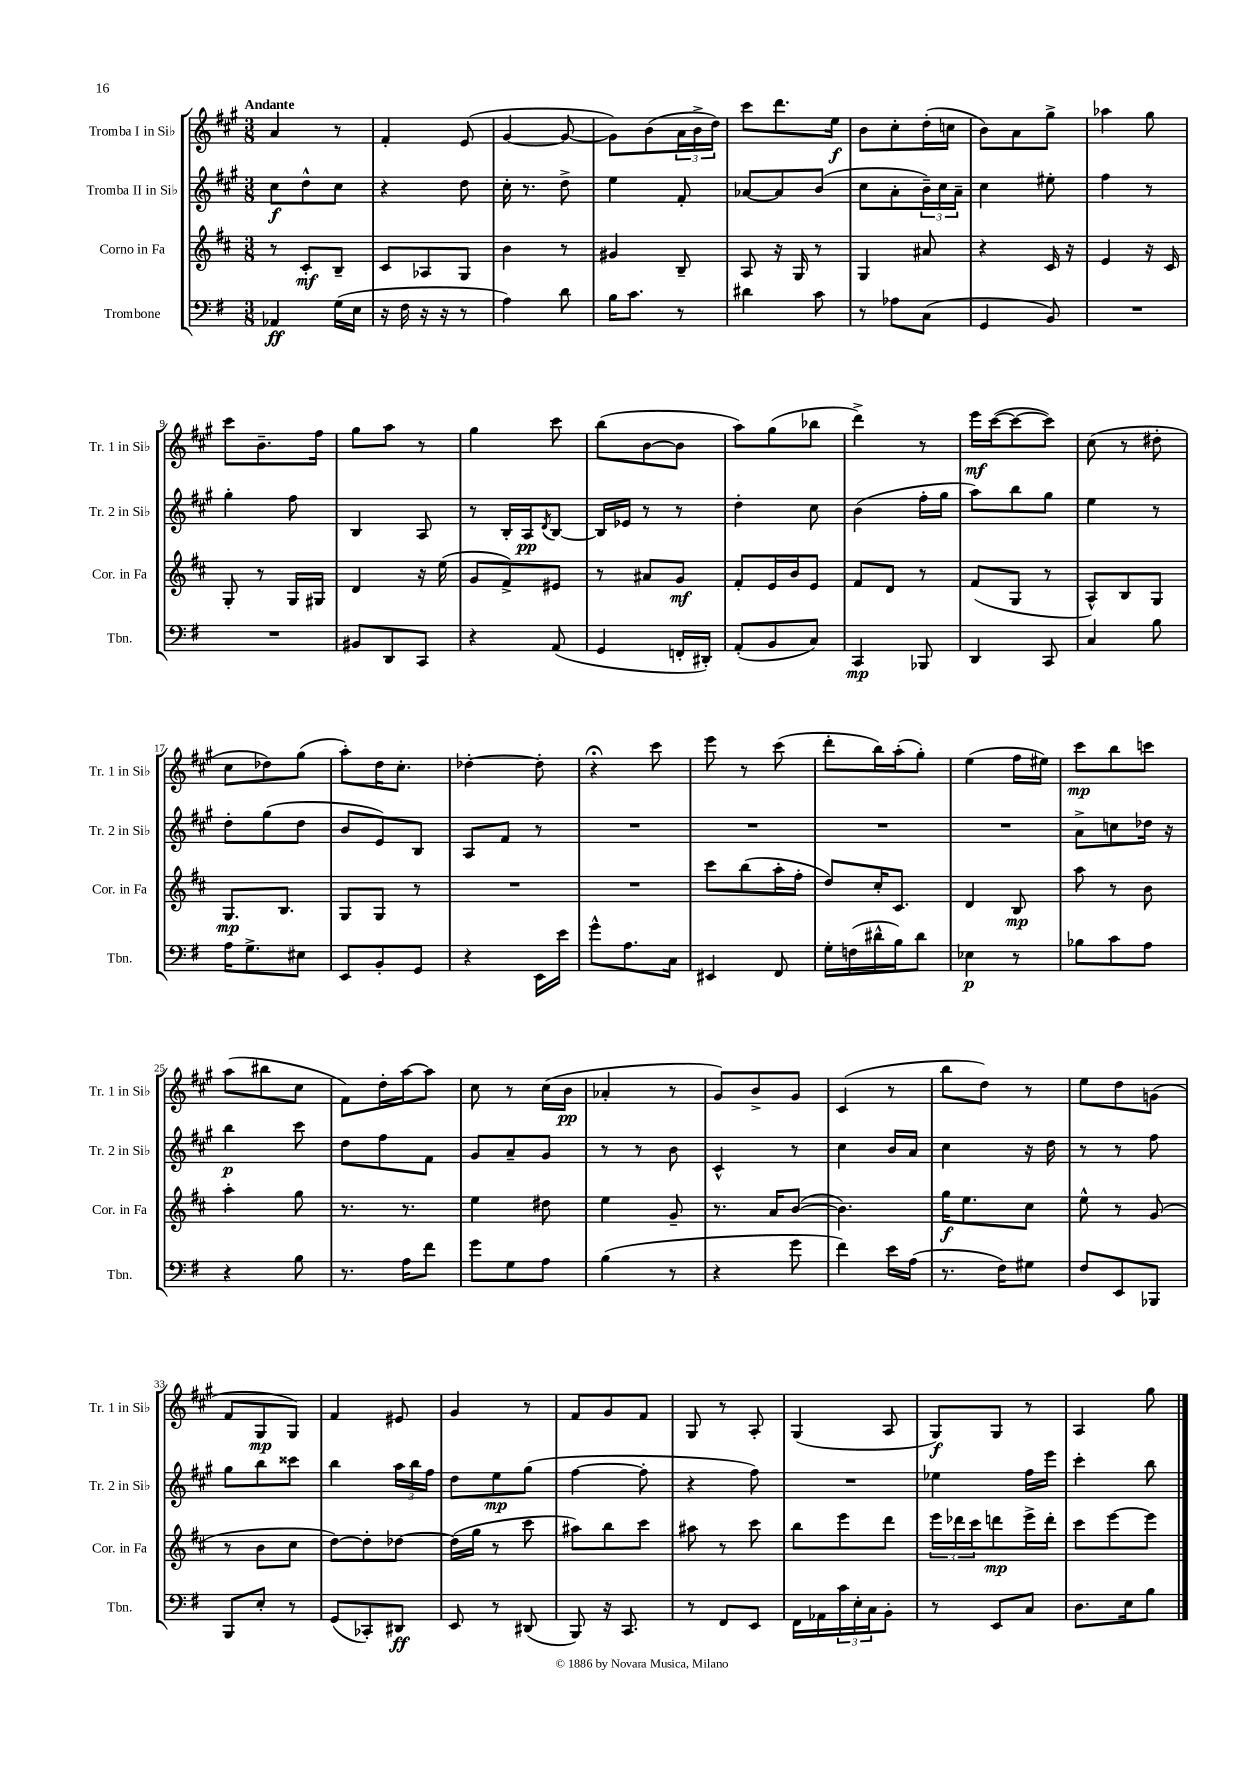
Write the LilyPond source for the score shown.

<<
\new StaffGroup <<
\new Staff = "s0" \with { instrumentName = "Tromba I in Sib" shortInstrumentName = "Tr. 1 in Sib" } {
    \clef treble \key a \major \numericTimeSignature \time 3/8 \tempo "Andante"
    a'4 r8 |
    fis'4-. e'8( |
    gis'4~ gis'8~ |
    gis'8) b'8( \tuplet 3/2 { a'16 b'16-> d''16) } |
    cis'''8 d'''8. e''16\f |
    b'8 cis''8-. d''16-.( c''16 |
    b'8) a'8 gis''8-> |
    aes''4 gis''8 |
    cis'''8 b'8.-- fis''16 |
    gis''8 a''8 r8 |
    gis''4 cis'''8 |
    b''8( b'8~ b'8 |
    a''8) gis''8( bes''8 |
    d'''4->) r8 |
    e'''16\mf cis'''16~( cis'''8~ cis'''8) |
    cis''8( r8 dis''8-. |
    cis''8 des''8) gis''8( |
    a''8-.) d''16 cis''8.-. |
    des''4~-. des''8-. |
    r4\fermata cis'''8 |
    e'''8 r8 cis'''8( |
    d'''8-. b''16) a''16-.( gis''8-.) |
    e''4( fis''16 eis''16) |
    cis'''8\mp b''8 c'''8 |
    a''8( bis''8 cis''8 |
    fis'8) d''16-. a''16~ a''8 |
    cis''8 r8 cis''16( b'16\pp |
    aes'4-. r8 |
    gis'8) b'8-> gis'8 |
    cis'4( r8 |
    b''8 d''8) r8 |
    e''8 d''8 g'8( |
    fis'8 gis8\mp gis8) |
    fis'4 eis'8 |
    gis'4 r8 |
    fis'8 gis'8 fis'8 |
    gis8 r8 a8-. |
    gis4( a8 |
    gis8\f) gis8 r8 |
    a4 gis''8 \bar "|." |
}
\new Staff = "s1" \with { instrumentName = "Tromba II in Sib" shortInstrumentName = "Tr. 2 in Sib" } {
    \clef treble \key a \major \numericTimeSignature \time 3/8
    cis''8\f d''8-^ cis''8 |
    r4 d''8 |
    cis''16-. r8. d''8-> |
    e''4 fis'8-. |
    aes'8~ aes'8 b'8( |
    cis''8 a'8-. \tuplet 3/2 { b'16--) cis''16 a'16-- } |
    cis''4 eis''8-. |
    fis''4 r8 |
    gis''4-. fis''8 |
    b4 a8 |
    r8 b16-. a16\pp \acciaccatura { d'8 } b8~ |
    b16 ees'16 r8 r8 |
    d''4-. cis''8 |
    b'4( fis''16-. gis''16 |
    a''8) b''8 gis''8 |
    e''4 r8 |
    d''8-. gis''8( d''8 |
    b'8 e'8) b8 |
    a8 fis'8 r8 |
    R4. |
    R4. |
    R4. |
    R4. |
    a'8-> c''8 des''16 r16 |
    b''4\p cis'''8 |
    d''8 fis''8 fis'8 |
    gis'8 a'8-- gis'8 |
    r8 r8 b'8 |
    cis'4-^ r8 |
    cis''4 b'16 a'16 |
    cis''4 r16 d''16 |
    r8 r8 fis''8 |
    gis''8 b''8 cisis'''8 |
    b''4 \tuplet 3/2 { a''16 b''16 fis''16 } |
    d''8 e''8\mp gis''8( |
    fis''4~ fis''8-. |
    r4 fis''8) |
    R4. |
    ees''4 fis''16 e'''16 |
    cis'''4-. b''8 \bar "|." |
}
\new Staff = "s2" \with { instrumentName = "Corno in Fa" shortInstrumentName = "Cor. in Fa" } {
    \clef treble \key d \major \numericTimeSignature \time 3/8
    r8 cis'8-.\mf b8-- |
    cis'8 aes8 g8 |
    b'4 r8 |
    gis'4 b8-- |
    a8 r16 g16 r8 |
    g4 ais'8 |
    r4 cis'16 r16 |
    e'4 r16 cis'16 |
    g8-. r8 g16 gis16 |
    d'4 r16 e''16( |
    g'8 fis'8->) eis'8 |
    r8 ais'8 g'8\mf |
    fis'8-. e'16 b'16 e'8 |
    fis'8 d'8 r8 |
    fis'8( g8 r8 |
    a8-^) b8 g8 |
    g8.\mp b8. |
    g8 g8 r8 |
    R4. |
    R4. |
    cis'''8 b''8( a''16-. fis''16-. |
    d''8) cis''16-. cis'8. |
    d'4 b8\mp |
    a''8 r8 b'8 |
    a''4-. g''8 |
    r8. r8. |
    e''4 dis''8 |
    e''4 g'8-- |
    r8. a'16 b'8~( |
    b'4.) |
    g''16\f e''8. cis''8 |
    e''8-^ r8 g'8( |
    r8 b'8 cis''8 |
    d''8~) d''8-. des''8~ |
    des''16( g''16 r8 cis'''8 |
    ais''8) b''8 cis'''8 |
    ais''8 r8 cis'''8 |
    b''8 e'''8 d'''8 |
    \tuplet 3/2 { e'''16 des'''16 cis'''16 } d'''8\mp e'''16-> d'''16-. |
    cis'''8 e'''8~ e'''8 \bar "|." |
}
\new Staff = "s3" \with { instrumentName = "Trombone" shortInstrumentName = "Tbn." } {
    \clef bass \key g \major \numericTimeSignature \time 3/8
    aes,4\ff g16( e16 |
    r16 fis16 r16 r16 r8 |
    a4) d'8 |
    b16 c'8. r8 |
    dis'4 c'8 |
    r8 aes8 c8( |
    g,4 b,8) |
    R4. |
    R4. |
    bis,8 d,8 c,8 |
    r4 a,8( |
    g,4 f,16-. dis,16-.) |
    a,8-.( b,8 c8) |
    c,4\mp bes,,8 |
    d,4 c,8 |
    c4 b8 |
    a16 g8.-> eis8 |
    e,8 b,8-. g,8 |
    r4 e,16 e'16 |
    g'8-^ a8. c16 |
    eis,4 fis,8 |
    g16-. f16( dis'16-^ b16) dis'8 |
    ees4\p r8 |
    bes8 c'8 a8 |
    r4 b8 |
    r8. a16 fis'8 |
    g'8 g8 a8 |
    b4( r8 |
    r4 g'8 |
    fis'4) e'16 a16( |
    r8. fis16) gis8 |
    fis8 e,8 bes,,8 |
    b,,8 e8-. r8 |
    g,8( ces,8-.) dis,8\ff |
    e,8 r8 dis,8( |
    b,,8) r16 c,8. |
    r8 fis,8 e,8 |
    fis,16 aes,16 \tuplet 3/2 { c'16 e16-. c16 } b,8-. |
    r8 e,8 c8 |
    d8. e16 b8 \bar "|." |
}
>>
>>
